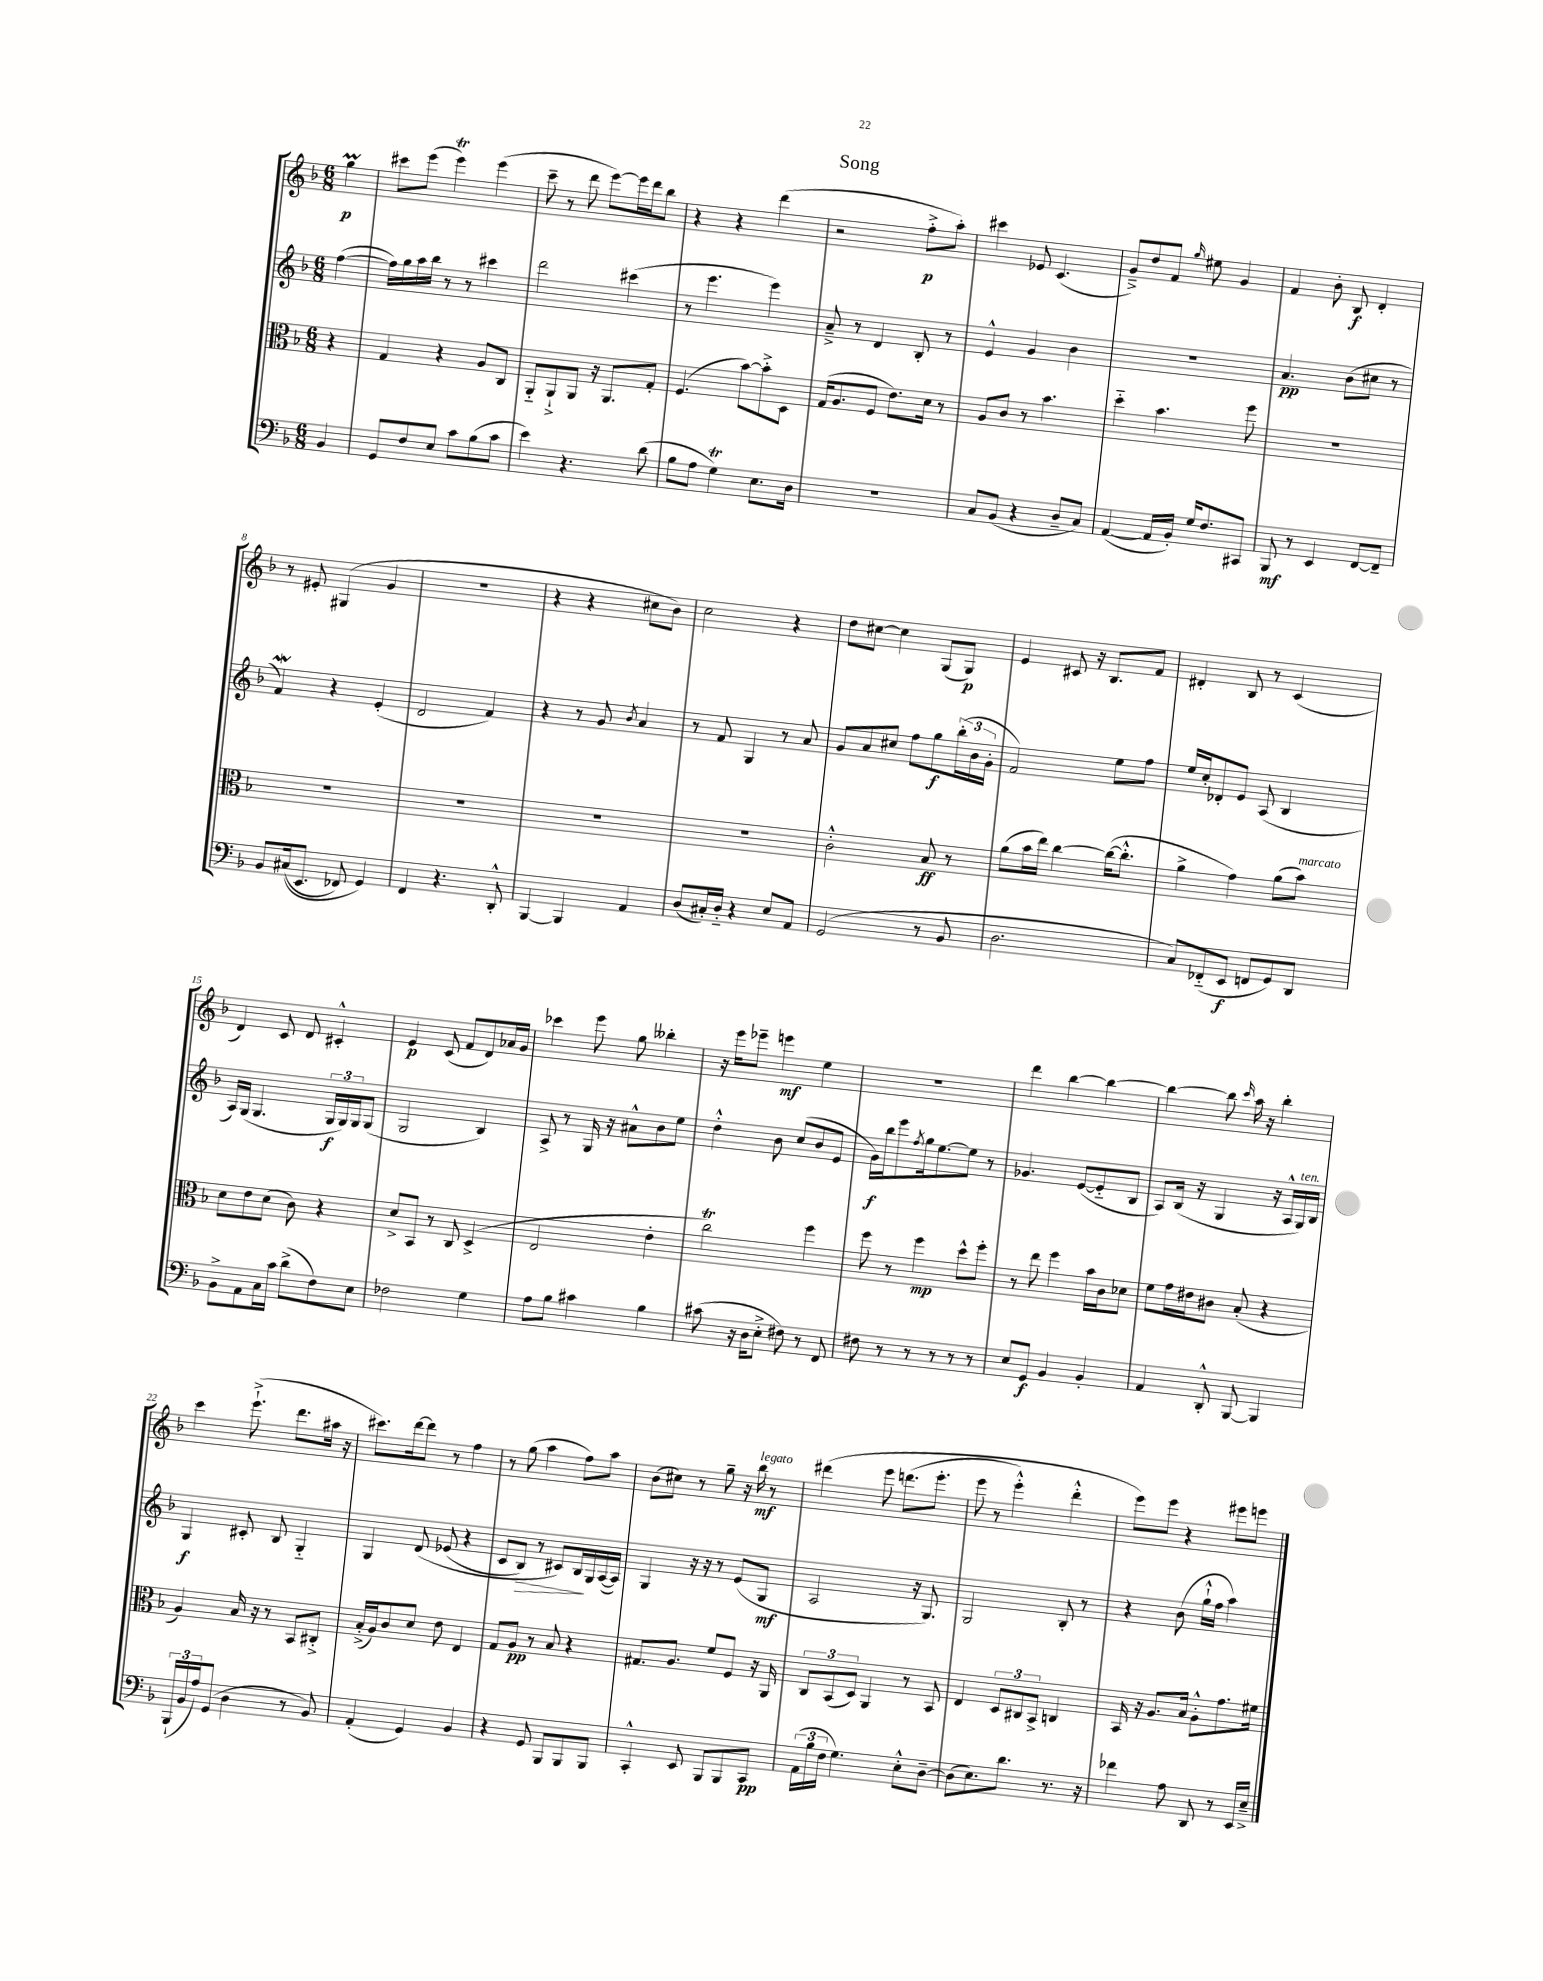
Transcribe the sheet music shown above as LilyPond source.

\header { title = "Song" }
<<
\new StaffGroup <<
\new Staff = "s0" {
    \clef treble \key f \major \numericTimeSignature \time 6/8 \partial 4
    g''4\prall\p |
    cis'''8 e'''8( e'''4\trill) e'''4( |
    c'''8-- r8 d'''8 e'''8~) e'''16 d'''16 bes''8 |
    r4 r4 d'''4( |
    r2 f''8-.->\p a''8-.) |
    cis'''4 ees'8 c'4.( |
    g'8--->) d''8 f'8 \grace { g''16 } eis''8 g'4 |
    f'4 bes'8-. bes8\f d'4-. |
    r8 eis'8-. gis4( g'4 |
    R2. |
    r4 r4 cis''8 bes'8) |
    c''2 r4 |
    d''8 cis''8~ cis''4 g8( g8\p) |
    e'4 cis'8 r16 bes8. f'8 |
    dis'4-. bes8 r8 c'4( |
    d'4) c'8 d'8 cis'4-.-^ |
    e'4\p c'8( f'8 d'8) aes'16 g'16 |
    ces'''4 e'''8 g''8 beses''4-. |
    r16 e'''16 ees'''8-- e'''4\mf e''4 |
    R2. |
    d'''4 bes''4~ bes''4~ |
    bes''4~ bes''8 \grace { c'''16 } a''16 r16 bes''4-. |
    c'''4 e'''8.-!->( d'''8. ais''16 r16 |
    cis'''8.) d'''16~ d'''8 r8 f''4 |
    r8 g''8( a''4 f''8) a''8 |
    bes'8( cis''8) r8 g''8-- r16 bes''16\mf^\markup { \italic "legato" } r8 |
    dis'''4\( e'''8 d'''8.( e'''8.-. |
    e'''8 r8 e'''4-.-^) d'''4-.-^ |
    e'''8\) e'''8 r4 eis'''8 e'''8 \bar "|." |
}
\new Staff = "s1" {
    \clef treble \key f \major \numericTimeSignature \time 6/8 \partial 4
    f''4~( |
    f''16) g''16 a''16 bes''16 r8 r8 cis'''4 |
    d'''2 cis'''4( |
    r8 e'''4. e'''4) |
    a'8---> r8 d'4 bes8-. r8 |
    e'4-^ g'4 bes'4 |
    R2. |
    a'4.\pp bes'8( cis''8 r8 |
    f'4\mordent) r4 e'4-.( |
    d'2 f'4) |
    r4 r8 g'8 \acciaccatura { bes'8 } a'4 |
    r8 f'8 g4 r8 a'8 |
    g'8 a'8 cis''8 f''8 g''8\f \tuplet 3/2 { bes''16-.( bes'16 g'16-. } |
    f'2) e''8 f''8 |
    e''16 c''16-. des'8-. e'8 a8( bes4 |
    a16) g16( g4. \tuplet 3/2 { g16\f g16) g16 } g8( |
    g2 bes4) |
    a8-> r8 g16 r16 ais'8-^ bes'8 e''8 |
    d''4-.-^ bes'8 c''8( bes'8 e'8 |
    g'16\f) bes''16 e'''8 \acciaccatura { f''8 } g''16 e''8.~ e''8 r8 |
    ges'4. e'8~( e'8-_ bes8 |
    a8) bes16( r16 g4 r16 a16-^ g16^\markup { \italic "ten." }) bes16 |
    g4\f cis'8-. bes8 g4-_ |
    g4 d'8\( ees'8( r4 |
    c'8 bes8\>) r8 cis'8\) bes16\! g16 a16~( a16) |
    g4 r16 r16 r8 e'8( g8\mf |
    a2 r16 g8.) |
    g2 bes8-. r8 |
    r4 bes'8( g''16-!-^ f''16 a''4) \bar "|." |
}
\new Staff = "s2" {
    \clef alto \key f \major \numericTimeSignature \time 6/8 \partial 4
    r4 |
    g4 r4 a8 c8 |
    a,8-_ a,8-!-> a,8 r16 a,8. g8-. |
    f4.( bes'8~) bes'8-.-> d8 |
    g16( a8. f8 e'8.) d'16 r8 |
    a8 c'8 r8 bes'4. |
    d''4-_ bes'4. f''8 |
    R2. |
    R2. |
    R2. |
    R2. |
    R2. |
    c'2-.-^ bes8\ff r8 |
    a'8( bes'16 e''16) c''4~ c''16~( c''8.-.-^ |
    a'4-> g'4) a'8( bes'8^\markup { \italic "marcato" }) |
    d'8 e'8 d'8( c'8) r4 |
    d'8-> bes,8 r8 c8 d4->( |
    e2 e'4-. |
    c''2\trill) f''4 |
    f''8 r8 f''4\mp d''8-^ f''8-. |
    r8 e''8 f''4 bes'16 c'16 des'8 |
    f'8 g'16 eis'16 cis'8 bes8-.( r4 |
    a4) bes16 r16 r8 bes,8 cis8-.-> |
    bes16-.->( a16) c'8 d'8 e'8 e4 |
    g8 a8\pp r8 bes8 r4 |
    gis8. a8. f'8 f8 r16 a,16 |
    \tuplet 3/2 { c8 bes,8( d8) } a,4 r8 bes,8 |
    e4 \tuplet 3/2 { d8 cis8 bes,8-> } c4 |
    bes,16 r16 a8. bes16 a8-.-^ g'8. fis'16 \bar "|." |
}
\new Staff = "s3" {
    \clef bass \key f \major \numericTimeSignature \time 6/8 \partial 4
    bes,4 |
    g,8 f8 e8 c'8 bes8( c'8 |
    e'4) r4. d'8( |
    bes8 a8 g4\trill) e8. d16 |
    r2. |
    c8 bes,8( r4 d8-- c8) |
    a,4~( a,16 bes,16-.) g16 f8. cis,8 |
    bes,,8\mf r8 e,4 f,8~ f,8-- |
    bes,8 cis16(\( e,8. fes,8) g,4\) |
    f,4 r4. d,8-.-^ |
    bes,,4~ bes,,4 a,4 |
    d8( cis16-.) d16-_ r4 e8 a,8 |
    g,2( r8 bes,8 |
    d2. |
    c8) fes,8-_( e,8\f f,8 g,8) d,8 |
    bes,8-> a,8 c16 c'16 d'8->( f8) e8 |
    fes2 g4 |
    a8 bes8 cis'4 bes4 |
    cis'8( r16 d16 e8-.-> fis8) r8 f,8 |
    fis8 r8 r8 r8 r8 r8 |
    e8 g,8\f bes,4 bes,4-. |
    a,4 d,8-.-^ bes,,8~ bes,,4 |
    \tuplet 3/2 { bes,,16-!( bes,16 a16) } g,8( d4 r8 bes,8) |
    a,4-.( g,4) bes,4 |
    r4 g,8 bes,,8 bes,,8 bes,,8 |
    c,4-.-^ e,8 bes,,8 bes,,8 c,8\pp |
    \tuplet 3/2 { a,16( bes16 f16 } g4.) e8-.-^ d8~-- |
    d8( e8.) d'8. r8. r16 |
    fes'4 a8 d,8 r8 e,16 e16---> \bar "|." |
}
>>
>>
